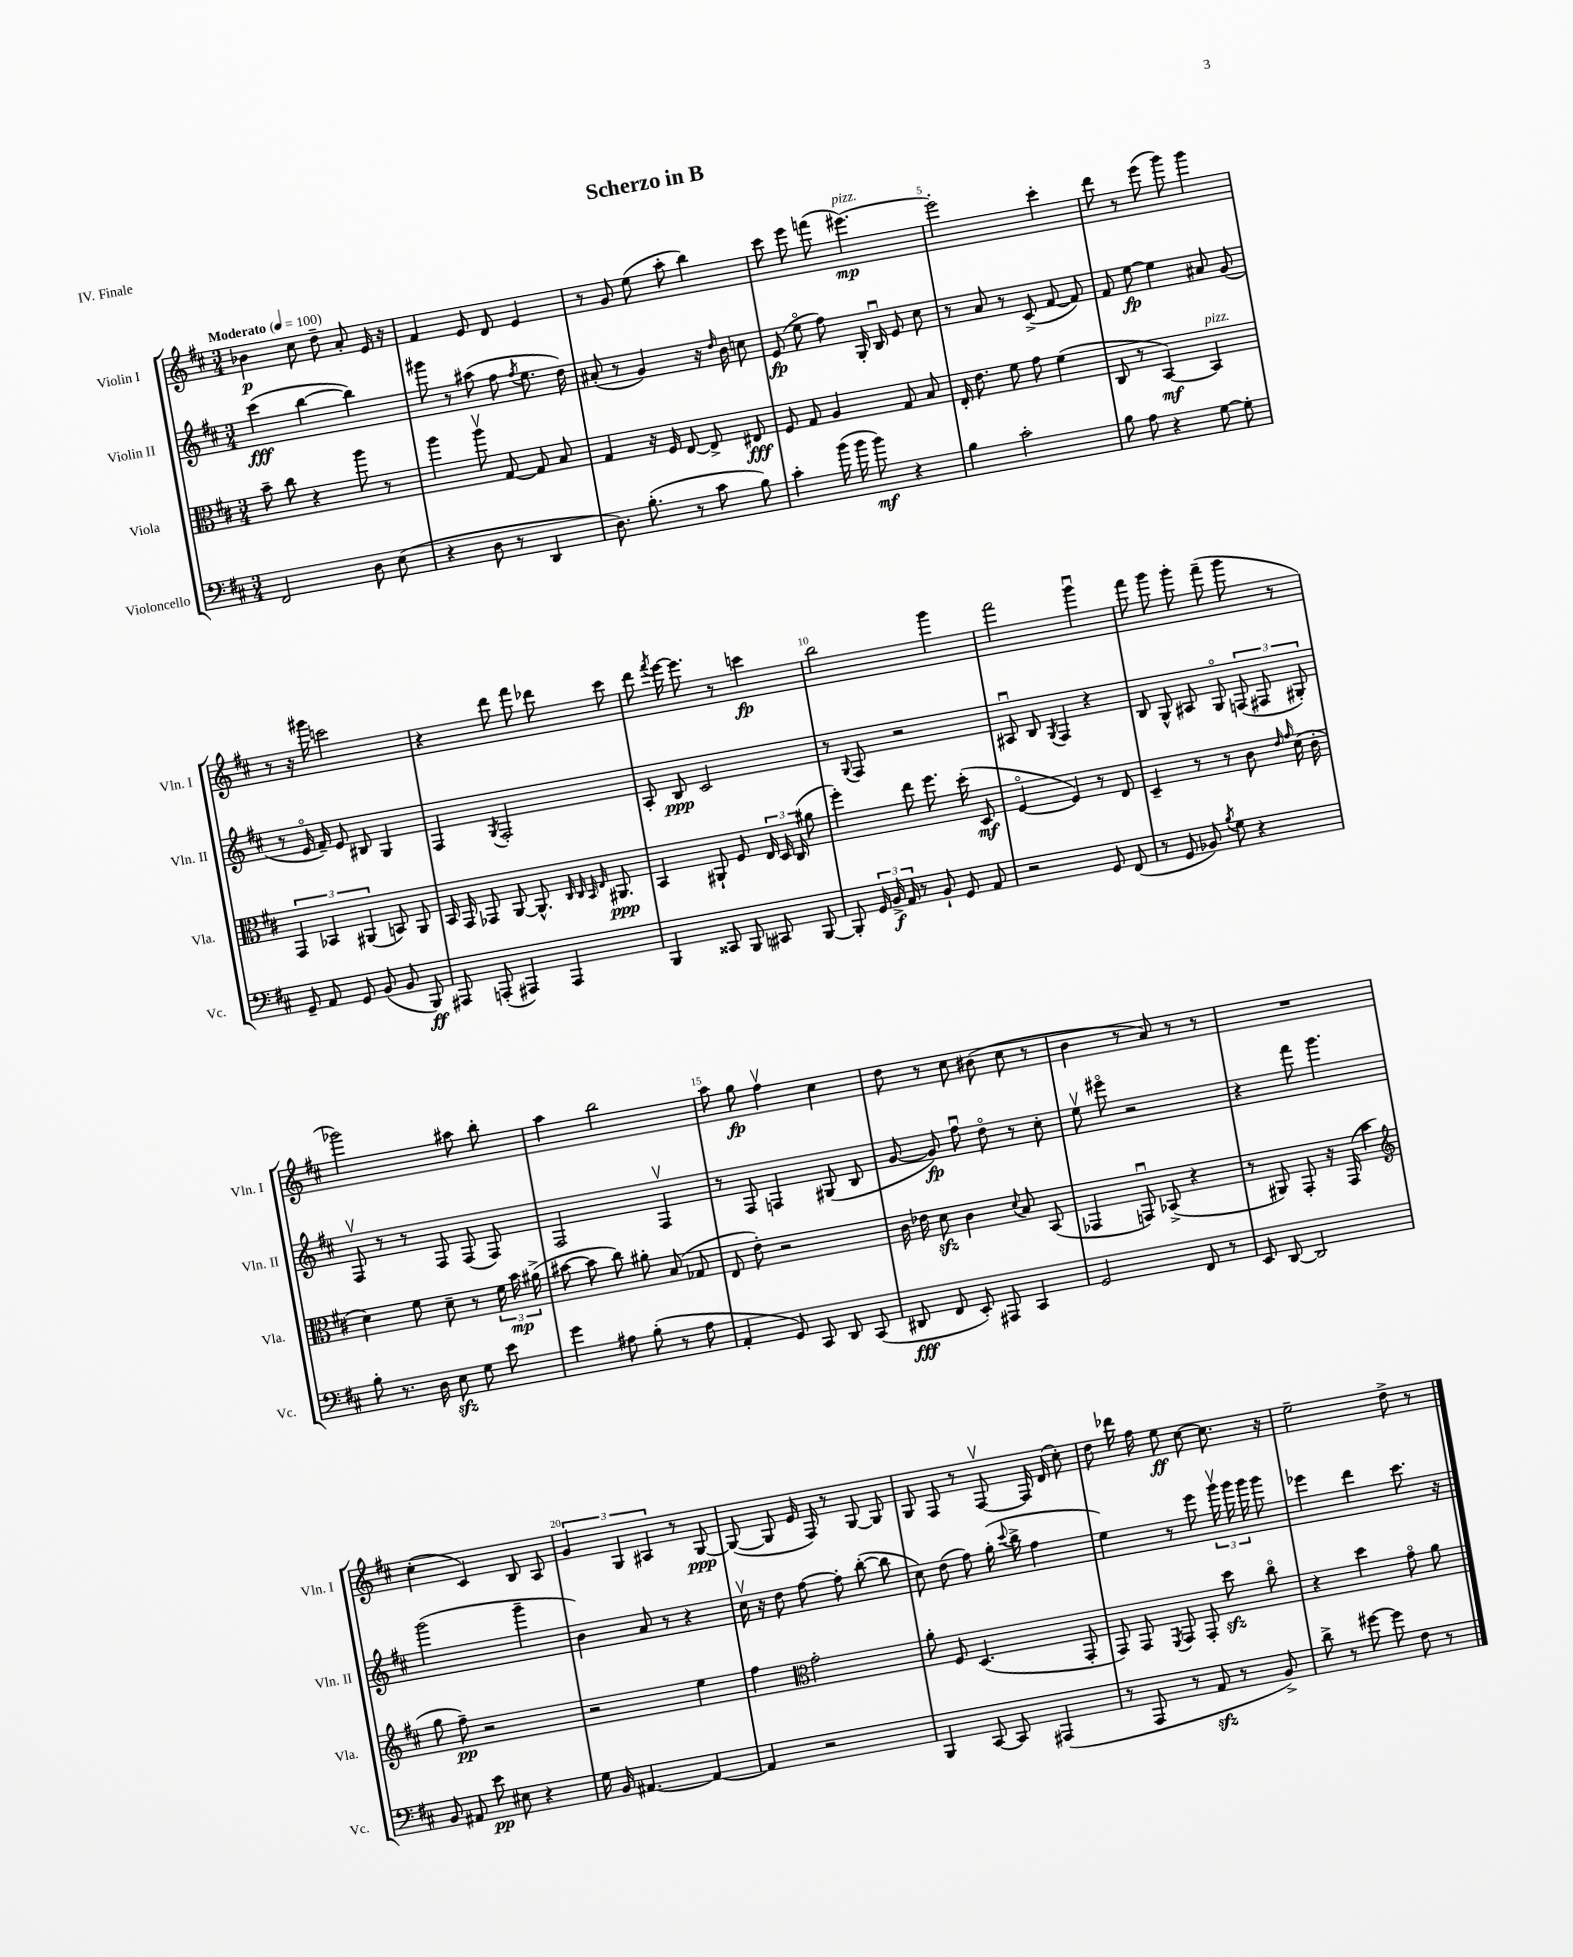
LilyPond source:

\header { title = "Scherzo in B" piece = "IV. Finale" }
<<
\new StaffGroup <<
\new Staff = "s0" \with { instrumentName = "Violin I" shortInstrumentName = "Vln. I" } {
    \clef treble \key d \major \numericTimeSignature \time 3/4 \tempo "Moderato" 4 = 100
    \autoBeamOff bes'4\p cis''8 d''8-- a'8-. e'16 r16 |
    fis'4 e'8 d'8 e'4 |
    r8 g'8 e''8( a''8-. b''4) |
    cis'''8 e'''8 f'''8( eis'''4.~\mp^\markup { \italic "pizz." }) |
    eis'''2-. cis'''4-. |
    d'''8 r8 e'''8( g'''8) g'''4 |
    r8 r16 gis'''16 c'''2 |
    r4 d'''8 fis'''8 des'''8 cis'''8 |
    d'''8 \acciaccatura { fis'''8 } e'''16~ e'''8. r8 c'''4\fp |
    b''2 g'''4 |
    fis'''2 g'''4\downbow |
    fis'''8 g'''8 g'''8-. fis'''8--( g'''8 r8 |
    ges'''2) ais''8 b''8-. |
    a''4 b''2 |
    a''8 g''8\fp fis''4\upbow cis''4 |
    d''8 r8 cis''8 bis'8( cis''8 r8 |
    b'4 r8 a'8) r8 r8 |
    R2. |
    cis''4-.( cis'4) b8 a8 |
    \tuplet 3/2 { g'4 g4 ais4 } r8 g8~\ppp |
    g8~( g8 e'16 fis16) r8 g8~ g8 |
    g8 fis8 r8 fis8~\upbow fis16 d'16( cis''8-.) |
    d''8 des'''16 fis''16 e''8\ff cis''8~ cis''8. r16 |
    e''2-- d''8-> r8 \bar "|." |
}
\new Staff = "s1" \with { instrumentName = "Violin II" shortInstrumentName = "Vln. II" } {
    \clef treble \key d \major \numericTimeSignature \time 3/4
    \autoBeamOff cis'''4\fff( b''4~ b''4) |
    gis'''8 r8 ais''8( fis''8 \acciaccatura { fis''8 } e''8. d''16) |
    ais'8-.( r8 g'4) r16 \grace { d''16 } b'16 c''8 |
    e'8\fp( e''8\flageolet fis''8) g16-. b16\downbow e'8 cis''8 |
    r8 a'8 r8 cis'8->( fis'8~ fis'8) |
    fis'8 e''8~\fp e''4 ais'8 g'8( |
    r8 e'16\flageolet fis'16--) e'8 bis8 g4 |
    fis4 \acciaccatura { g8 } fis2-. |
    a8-. b8\ppp cis'2 |
    r8 \appoggiatura { g8 } fis8 r2 |
    ais8\downbow b8 \acciaccatura { g8 } fis4 r4 |
    b8 g8-^ ais8 g8\flageolet \tuplet 3/2 { f8( fis8 gis8-.) } |
    fis8\upbow r8 r8 fis8 fis8( fis8) |
    fis2 fis4\upbow |
    r8 fis8 f4 gis8( b8 |
    g'8~ g'8\fp) fis''8\downbow d''8\flageolet r8 cis''8-. |
    e''8\upbow eis'''8\flageolet r2 |
    r4 fis'''8 g'''4. |
    g'''2( g'''4-- |
    b'4) a'8 r8 r4 |
    cis''16\upbow r16 d''8 fis''8~ fis''8-. b''8~-.( b''8 |
    cis''8) d''8( fis''8) g''16-.( \appoggiatura { cis'''8 } b''16-> fis''4 |
    e''4) r8 e'''8 \tuplet 3/2 { g'''16\upbow g'''16 g'''16 } g'''8 |
    ees'''4 d'''4 cis'''8. r16 \bar "|." |
}
\new Staff = "s2" \with { instrumentName = "Viola" shortInstrumentName = "Vla." } {
    \clef alto \key d \major \numericTimeSignature \time 3/4
    \autoBeamOff b'8-- cis''8 r4 a''8 r8 |
    a''4 a''8\upbow g8~ g8 b8 |
    g4 r16 fis16 e8~ e8-> eis8\fff |
    fis8 g8 a4 g8 b8 |
    e16-. e'8. fis'8 g'8 fis'4( |
    cis8 r8 b,4~\mf) b,4^\markup { \italic "pizz." } |
    \tuplet 3/2 { g,4 bes,4 ais,4( } b,8) ais,8 |
    b,16 g,16 ges,8 a,8~ a,8.-^ \grace { cis32 cis32 b,32 e32 } ais,8.\ppp |
    b,4 ais,8-! fis8 \tuplet 3/2 { e16 d16 cis16( } ais'8 |
    fis''4-.) e''8 fis''8. d''16-.( d8\mf |
    fis4~\flageolet fis4) r8 e8 |
    d4-- r8 r8 cis'8 \grace { e'16 g'16 } d'16( cis'16-. |
    d'4) fis'8 d'8-- r8 \tuplet 3/2 { fis'16 b'16\mp ais'16->( } |
    bis'8~ bis'8 cis''8) ais'8-. b8( ges8 |
    e8 e'8-.) r2 |
    cis'16 ees'16 d'8\sfz cis'4 \appoggiatura { d'8 } b8 b,8( |
    ges,4 g,8\downbow) bes,8->( r4 |
    r8 ais,8) g,8-. r16 g,16( b'4 |
    \clef treble g''8 fis''8--\pp) r2 |
    r2 e''4 |
    fis''4 \clef alto g'2-. |
    a'8-. fis8 d4.( g,8-. |
    g,8) g,8 \acciaccatura { fis,8 } g,8 g,8-. d''8\sfz cis''8\flageolet |
    r4 d''4 g'8\flageolet a'8 \bar "|." |
}
\new Staff = "s3" \with { instrumentName = "Violoncello" shortInstrumentName = "Vc." } {
    \clef bass \key d \major \numericTimeSignature \time 3/4
    \autoBeamOff fis,2 d8 e8( |
    r4 d8 r8 d,4 |
    d8.) b8.-.( r8 cis'8 b8) |
    cis'4-. b'16( b'16 b'8\mf) r4 |
    b4 cis'2-. |
    b8 a8 r4 g8~ g8-. |
    g,8-- a,8 g,8 b,8( b,8 b,,8\ff) |
    ais,,8 a,,8-.( ais,,4) ais,,4 |
    b,,4 cisis,8 b,,8 cis,8 b,,8~ |
    b,,8-. \tuplet 3/2 { g,16 b,16->\f a,16 } r8 b,8-! g,8 a,8 |
    r2 g,8 fis,8( |
    r8 g,8 bes,8) \acciaccatura { b8 } g8 r4 |
    b8-. r8. d16 e8\sfz g8 e'8 |
    g'4 ais8 b8-.( r8 ais8 |
    a,4-. g,8) cis,8 d,8 cis,8( |
    dis,8\fff fis,8 e,8-.) ais,,8 cis,4 |
    g,2 fis,8 r8 |
    e,8 d,8~ d,2 |
    b,8 ais,8 e'8\pp eis8 r4 |
    g16 b,16 ais,4.~ ais,4~ |
    ais,4 r2 |
    b,,4 cis,8~ cis,8 ais,,4( |
    r8 a,,8 r8 a,8\sfz r8 b,8->) |
    d'8-> r8 gis'8~ gis'8 fis8 r8 \bar "|." |
}
>>
>>
\layout { \context { \Score \override BarNumber.break-visibility = ##(#f #t #t) barNumberVisibility = #(every-nth-bar-number-visible 5) } }
